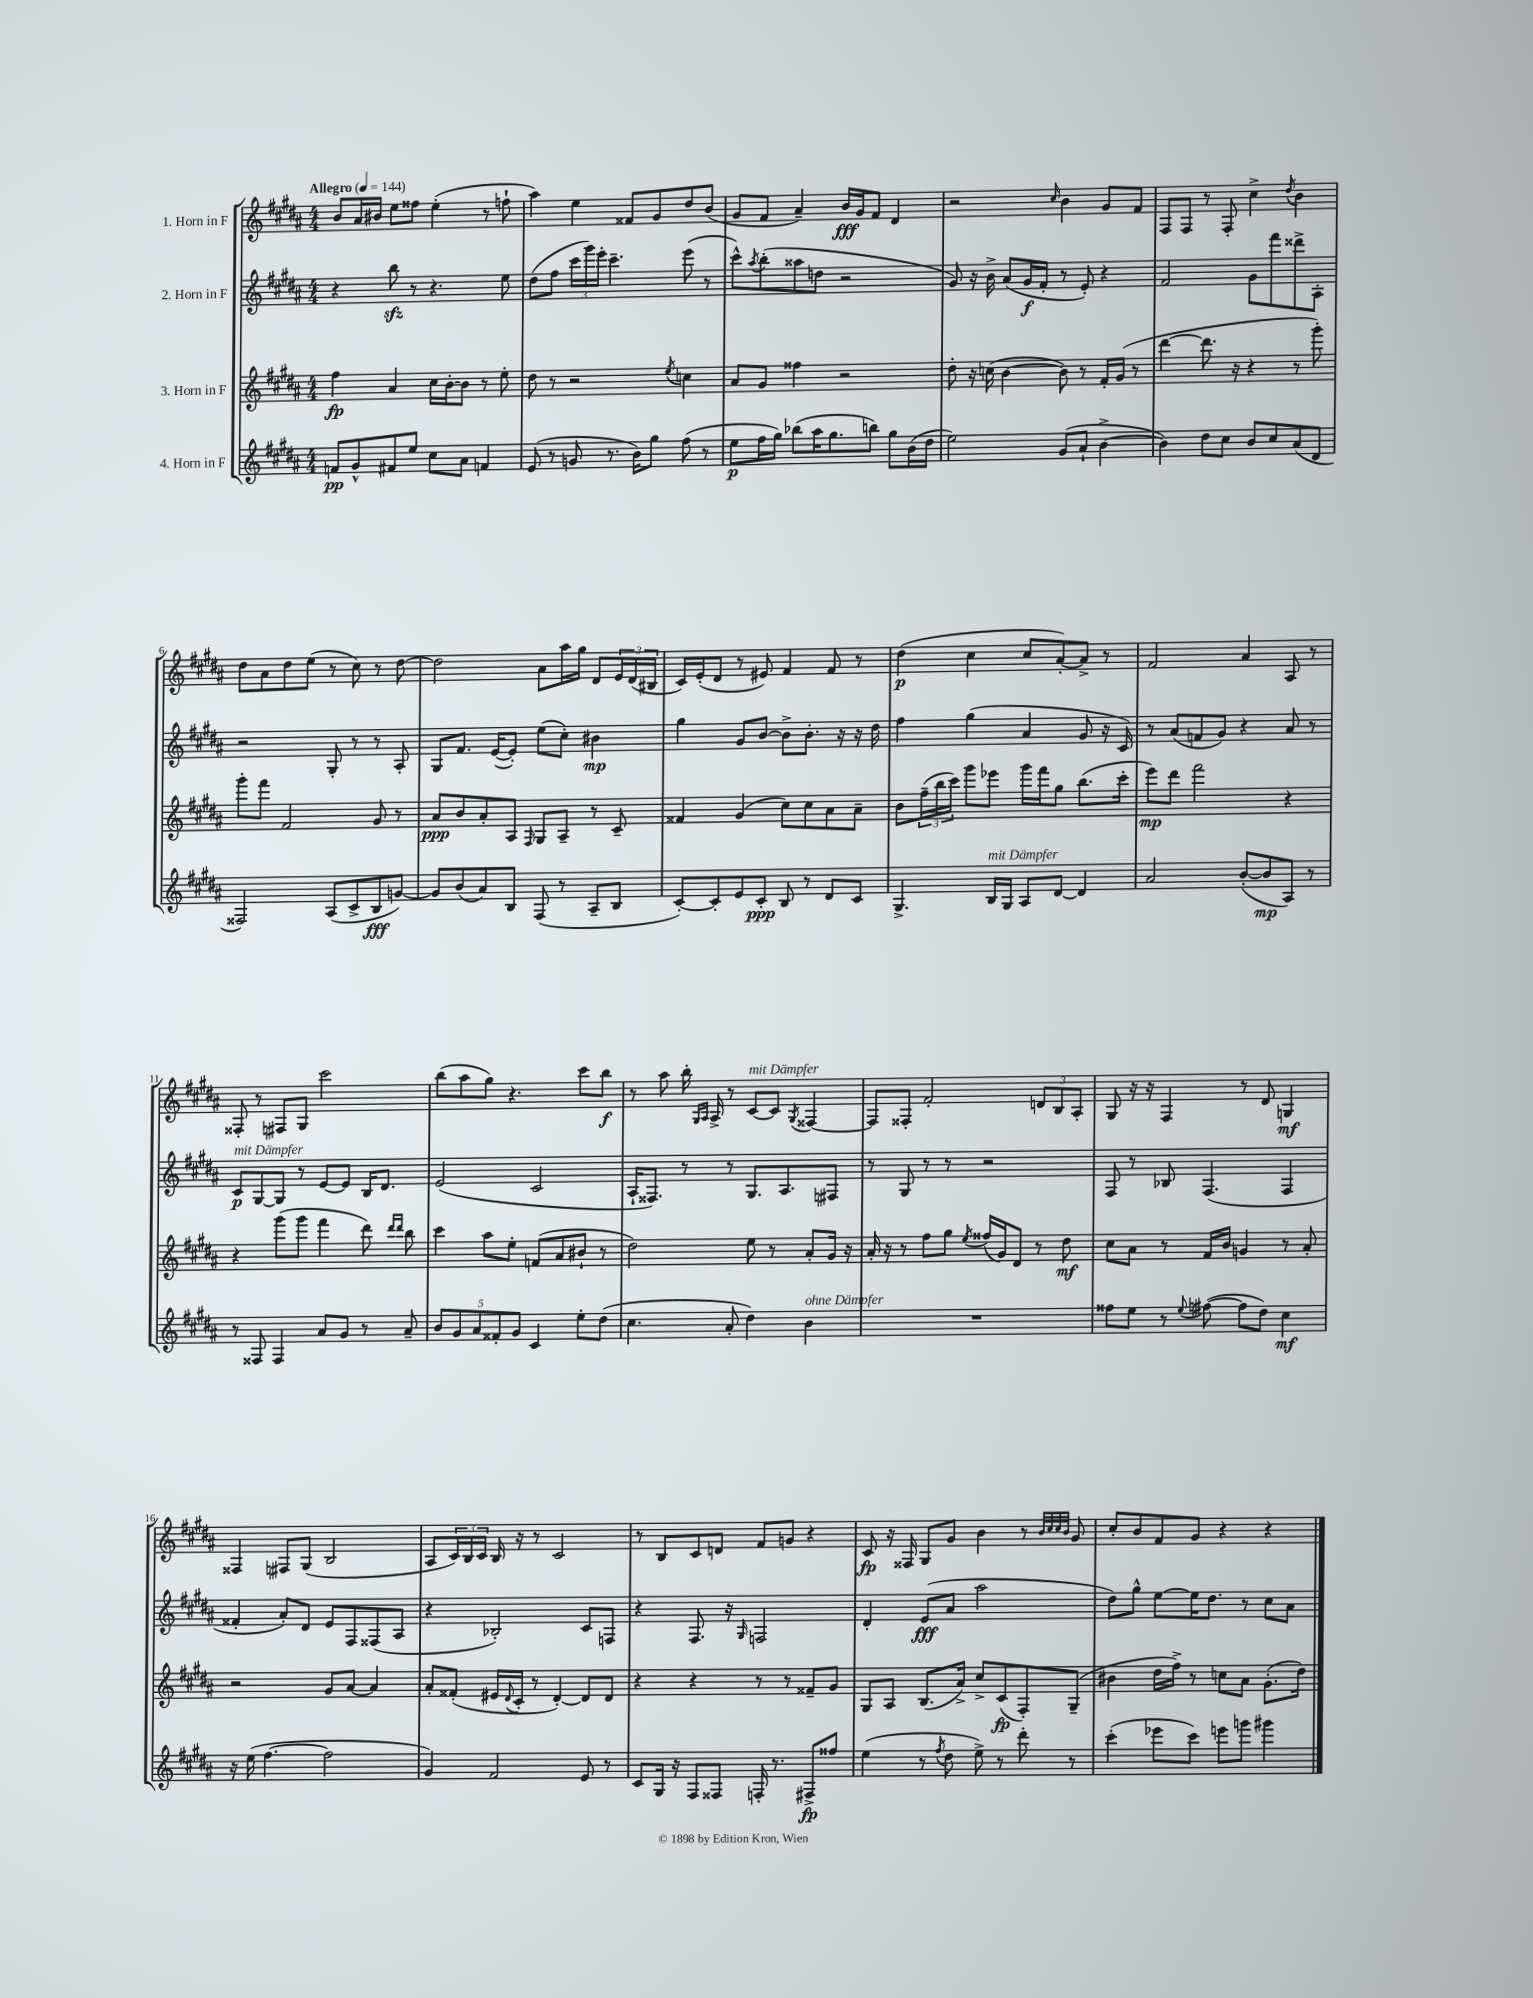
<<
\new StaffGroup <<
\new Staff = "s0" \with { instrumentName = "1. Horn in F" } {
    \clef treble \key b \major \numericTimeSignature \time 4/4 \tempo "Allegro" 4 = 144
    b'8 ais'16 bis'16 e''8 fisis''8 e''4-.( r8 f''8-! |
    ais''4) e''4 fisis'8 gis'8 dis''8 b'8( |
    gis'8 fis'8 ais'4--) b'16\fff gis'16 fis'8 dis'4 |
    r2 \grace { cis''16 } b'4 gis'8 fis'8 |
    fis8 fis8 r8 fis8-. cis''4-> \acciaccatura { dis''8 } b'4 |
    dis''8 ais'8 dis''8 e''8( r8 cis''8) r8 dis''8~ |
    dis''2 ais'8 ais''16 gis''16 dis'8 \tuplet 3/2 { e'16 dis'16( bis16 } |
    cis'16) e'16-.( dis'8 r8 eis'8) fis'4 fis'8 r8 |
    dis''4\p( cis''4 cis''8 ais'8~-.) ais'8-> r8 |
    fis'2 ais'4 ais8 r8 |
    fisis8-. r8 fis8 gis8 cis'''2 |
    b''8( ais''8 gis''8) r4. cis'''8 b''8\f |
    r8 ais''8 b''16-. \grace { gis16 ais16 } ais16-> r8 cis'8~^\markup { \italic "mit Dämpfer" } cis'8 \acciaccatura { gis8 } fisis4~ |
    fisis8 fisis8-. fis'2-. \tuplet 3/2 { d'8 b8 ais8-. } |
    gis8 r16 r16 fis4 r8 dis'8 g4\mf |
    fisis4 fis8 gis8( b2 |
    ais8 \tuplet 3/2 { cis'16) b16 cis'16 } b16 r16 r8 cis'2 |
    r8 b8 cis'8 d'8 fis'8 g'8 r4 |
    cis'8\fp r16 fisis16 gis8 gis'8 b'4 r8 \grace { b'32 cis''32 cis''32 b'32 } gis'8 |
    cis''8-. b'8 fis'8 gis'8 r4 r4 \bar "|." |
}
\new Staff = "s1" \with { instrumentName = "2. Horn in F" } {
    \clef treble \key b \major \numericTimeSignature \time 4/4
    r4 b''8\sfz r8 r4. e''8 |
    dis''8( fis''8 \tuplet 3/2 { cis'''16 gis'''16) e'''16-. } cis'''4.-- e'''8( r8 |
    cis'''8-^) \acciaccatura { ais''8 } b''8-.( aisis''8 d''8 r2 |
    gis'8) r16 b'16-> ais'8( gis'16\f fis'16-. r8 e'8-.) r4 |
    fis'2 gis'8 fis'''8 disis'''8-> ais8-. |
    r2 gis8-. r8 r8 ais8-. |
    gis8 fis'8. e'16~( e'8-.) e''8( cis''8-.) bis'4\mp |
    gis''4 gis'8 b'8~ b'8-> b'8.-. r16 r16 dis''16 |
    fis''4 gis''4( ais'4 gis'8 r16 cis'16) |
    r8 ais'8( f'8 gis'8) r4 ais'8 r8 |
    cis'8\p^\markup { \italic "mit Dämpfer" } gis8~ gis8 r8 e'8~ e'8 b16 dis'8. |
    e'2( cis'2 |
    ais16-! fisis8.) r8 r8 gis8. ais8. fis8 |
    r8 gis8 r8 r8 r2 |
    fis8 r8 bes8 fis4.( fis4 |
    fisis'4-. ais'8-.) dis'8 e'8 fis8 fisis8( ais8 |
    r4 bes2-.) cis'8 f8 |
    r4 fis8. r16 \grace { gis16 } f2 |
    dis'4-. e'8\fff( ais'8 ais''2 |
    dis''8) gis''8-^ e''8~ e''16 dis''8. r8 cis''8 ais'8 \bar "|." |
}
\new Staff = "s2" \with { instrumentName = "3. Horn in F" } {
    \clef treble \key b \major \numericTimeSignature \time 4/4
    fis''4\fp ais'4 cis''16 b'16~-. b'8 r8 e''8-. |
    dis''8 r8 r2 \acciaccatura { e''8 } c''4 |
    ais'8 gis'8 fisis''4 r2 |
    dis''8-. r16 c''16( b'4~ b'8) r8 fis'16-. gis'16( r8 |
    dis'''4~ dis'''8. r16 r4 r8 gis'''8-.) |
    gis'''8-. fis'''8 fis'2 gis'8 r8 |
    ais'8\ppp b'8 ais'8-. ais8 \grace { fis16 } gis8 ais8-- r8 cis'8-- |
    fisis'4 gis'4( cis''8) cis''8 ais'8 ais'8-- |
    b'8 \tuplet 3/2 { fis''16--( b''16 cis'''16) } gis'''8 ees'''8 gis'''16 fis'''16 gis''8 b''8.( cis'''16-. |
    e'''8\mp) dis'''8 fis'''2 r4 |
    r4 gis'''8( gis'''8 fis'''4 dis'''8) \grace { dis'''16 dis'''16 } b''8 |
    cis'''4 ais''8 e''8-. f'8( ais'8 bis'8-! r8 |
    dis''2) e''8 r8 ais'8-. gis'16 r16 |
    ais'16-. r16 r8 fis''8 gis''8 \acciaccatura { e''8 } fisis''16( gis'16) dis'8 r8 dis''8\mf |
    cis''8 ais'8 r8 fis'16 b'16 g'4 r8 ais'8-. |
    r2 gis'8 ais'8~ ais'4 |
    ais'8-. fisis'8-.( eis'16 \appoggiatura { dis'8 } cis'16-. r8 dis'4~-.) dis'8 dis'8 |
    r4 r4 r8 r8 fisis'8-- gis'8 |
    gis8 ais8 b8.( ais'16->) cis''8-> cis'8\fp( fis8-.) gis8--( |
    bis'4 dis''16 fis''16->) r8 c''8 ais'8 gis'8.-.( dis''16) \bar "|." |
}
\new Staff = "s3" \with { instrumentName = "4. Horn in F" } {
    \clef treble \key b \major \numericTimeSignature \time 4/4
    f'8\pp gis'8-^ fis'8 e''8 cis''8 ais'8 f'4 |
    e'8( r8 g'8 r8. b'16) gis''8 fis''8( r8 |
    e''8\p fis''16 gis''16) bes''8( ais''16 gis''8. b''8) gis''8 b'16( dis''16 |
    e''2) gis'8( ais'8-! b'4~-> |
    b'4) dis''8 cis''8 b'8 cis''8 ais'8( dis'8 |
    fisis2) ais8( cis'8-> b8\fff g'8~) |
    g'8 b'8( ais'8) b8 fis8( r8 ais8-- b8 |
    cis'8~-.) cis'8-. e'8 cis'8-.\ppp b8 r8 dis'8 cis'8 |
    gis4.-> b16^\markup { \italic "mit Dämpfer" } gis16 ais8 dis'8~ dis'4 |
    ais'2 b'8~-.( b'8\mp ais8) r8 |
    r8 fisis8 fisis4 ais'8 gis'8 r8 ais'8-- |
    \tuplet 5/4 { b'8 gis'8 ais'8 fisis'8-. gis'8 } cis'4 e''8-. dis''8( |
    cis''4. ais'8-. dis''4) b'4^\markup { \italic "ohne Dämpfer" } |
    R1 |
    fisis''8 e''8 r8 \appoggiatura { e''8 } fis''8~( fis''8 dis''8) cis''4\mf |
    r16 e''16( fis''4.~ fis''2 |
    gis'4) fis'2 e'8 r8 |
    cis'8 gis16 r16 fis8 fisis8 f16-. r8. fis8->\fp fisis''8 |
    e''4( r8 \acciaccatura { fis''8 } dis''8 e''8->) r8 dis'''8-. r8 |
    cis'''4-.( ees'''8 cis'''8) e'''8 g'''8 gis'''4 \bar "|." |
}
>>
>>
